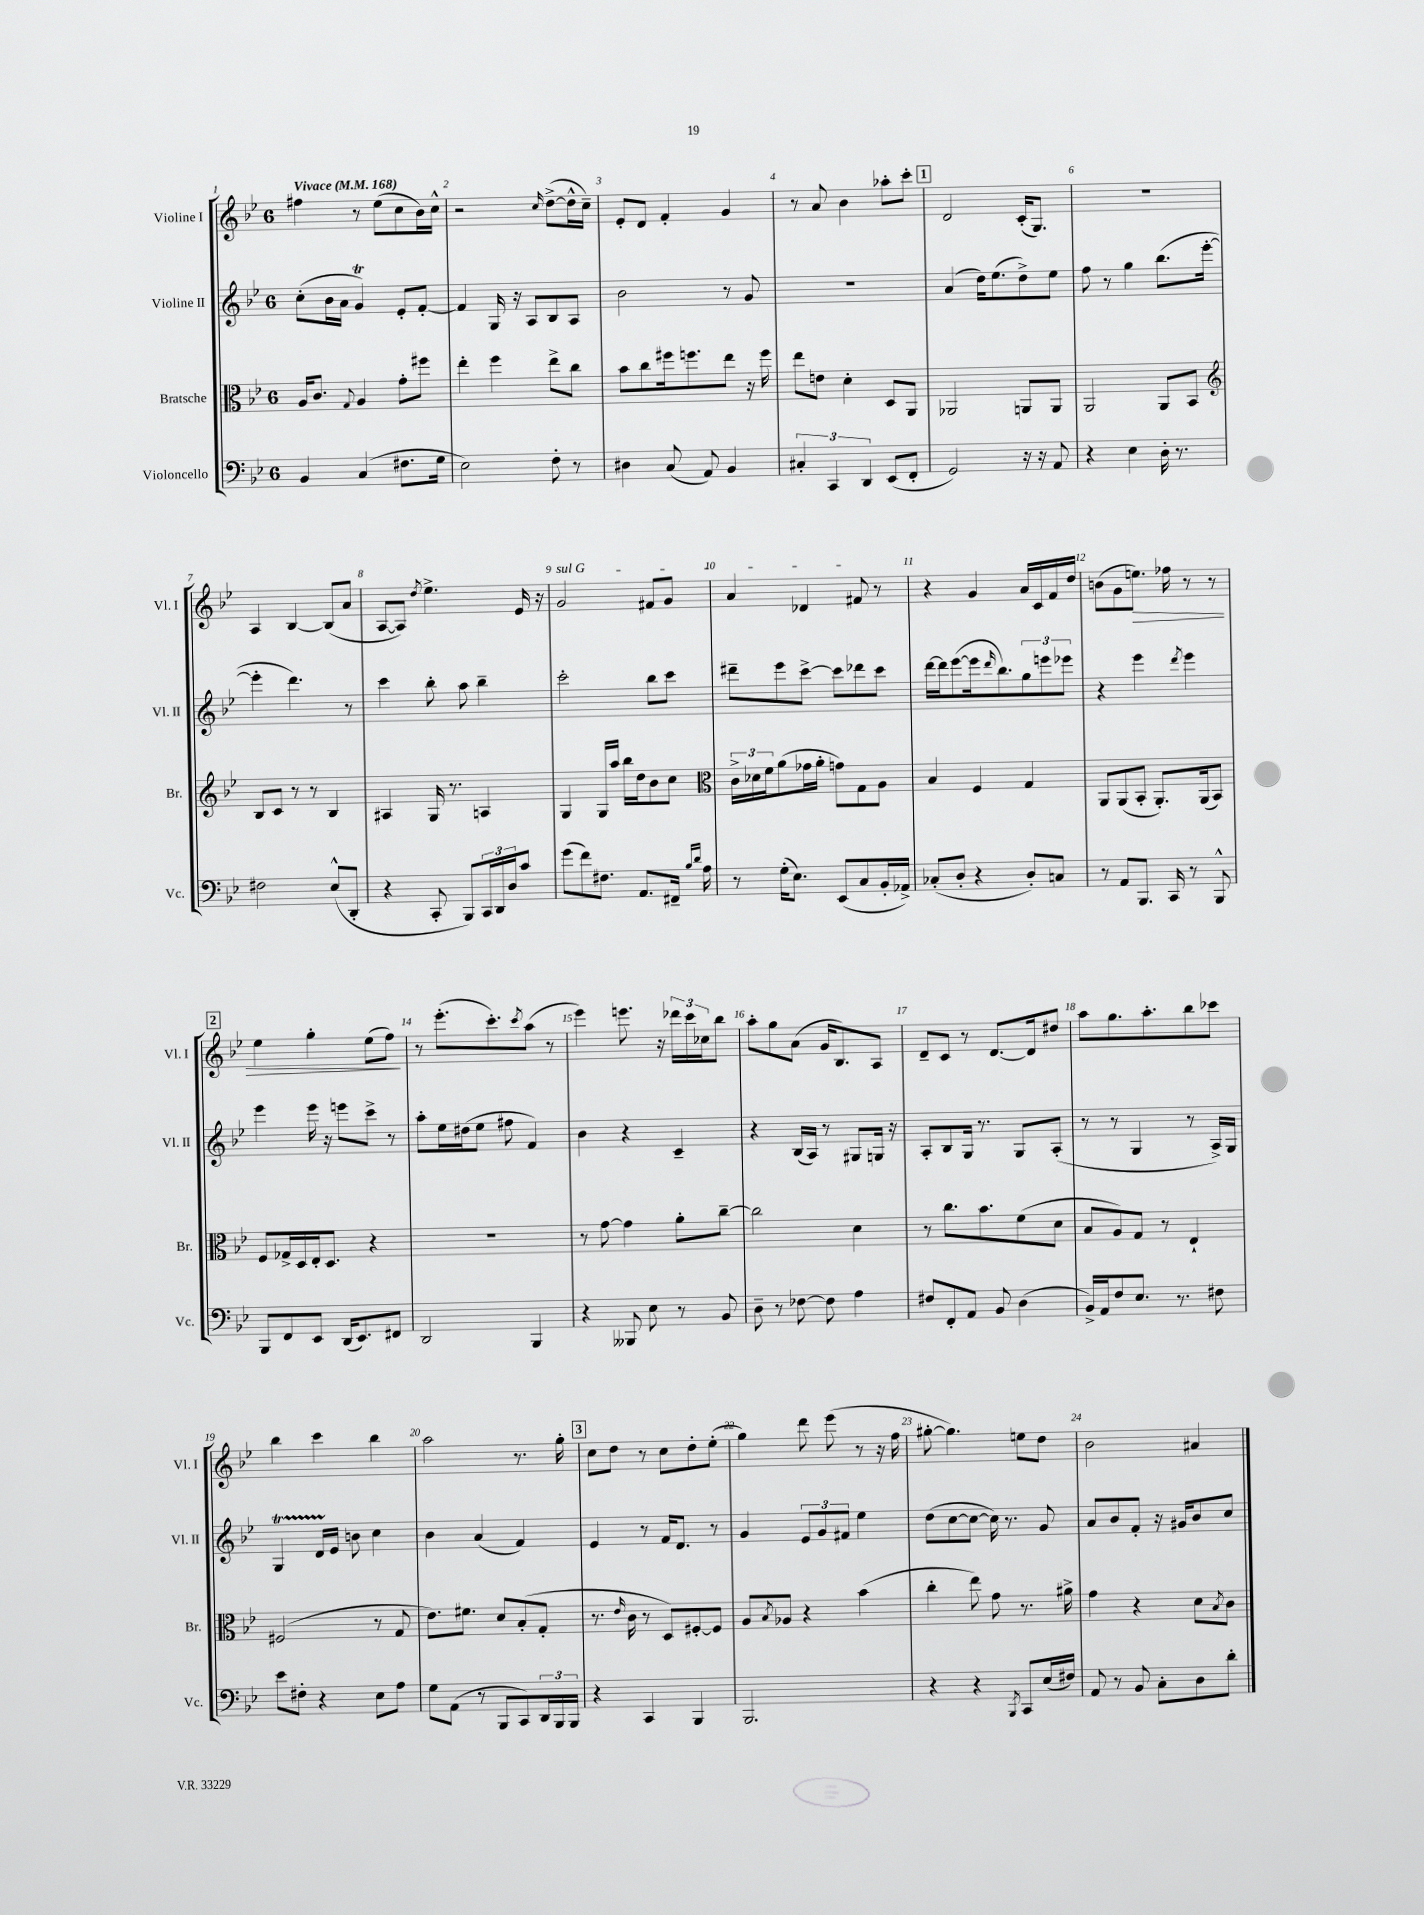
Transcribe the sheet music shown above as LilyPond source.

<<
\new StaffGroup <<
\new Staff = "s0" \with { instrumentName = "Violine I" shortInstrumentName = "Vl. I" } {
    \clef treble \key bes \major \once \override Staff.TimeSignature.style = #'single-digit \time 6/8 \tempo "Vivace" 4 = 168
    fis''4 r8 ees''8( c''8 bes'16) c''16-^ |
    r2 \grace { c''16 } d''8~->( d''16-^ c''16--) |
    ees'8-. d'8 f'4-. g'4 |
    r8 a'8 bes'4 aes''8-. c'''8-. |
    \mark \markup { \box "1" } d'2 c'16-.( g8.) |
    r2. |
    a4 bes4~ bes8( a'8 |
    a8~ a8) \acciaccatura { d''8 } ees''4.-> ees'16 r16 |
    \once \override TextSpanner.bound-details.left.text = \markup { \italic "sul G" } g'2\startTextSpan fis'8 g'8 |
    a'4 des'4 fis'8\stopTextSpan r8 |
    r4 g'4 a'16 c'16 f'16 d''16 |
    b'8( g'8 e''8.\>) fes''16 r8 r8 |
    \mark \markup { \box "2" } ees''4 g''4-. ees''8( f''8\!) |
    r8 ees'''8.-.( c'''8.-.) \acciaccatura { c'''8 } a''8( r8 |
    ees'''4) e'''8. r16 \tuplet 3/2 { des'''16 c'''16 ces''16 } bes''8 |
    a''8-. g''8 a'8( g'16 bes8.) a8 |
    d'8-- c'8 r8 d'8.~ d'16 dis''8 |
    a''8 g''8. a''8.-. bes''8 ces'''8 |
    bes''4 c'''4 bes''4 |
    a''2 r8. g''16-. |
    \mark \markup { \box "3" } c''8 d''8 r8 c''8 d''8-. ees''8-.( |
    g''4) d'''8 ees'''8( r8 r16 f''16 |
    gis''8~-. gis''4.) e''8 d''8 |
    bes'2 ais'4 \bar "|." |
}
\new Staff = "s1" \with { instrumentName = "Violine II" shortInstrumentName = "Vl. II" } {
    \clef treble \key bes \major \once \override Staff.TimeSignature.style = #'single-digit \time 6/8
    c''8-.( bes'16 a'16 g'4\trill) ees'8-. f'8~-. |
    f'4 g16 r16 a8 bes8 a8 |
    bes'2 r8 g'8 |
    R2. |
    \mark \markup { \box "1" } a'4( d''16) ees''8.( d''8->) ees''8 |
    f''8 r8 g''4 bes''8.( ees'''16~-. |
    ees'''4-. d'''4.) r8 |
    c'''4 bes''8-. a''8 bes''4-- |
    c'''2-. bes''8 c'''8 |
    dis'''8-- ees'''8 c'''8~-> c'''8 des'''8 c'''8 |
    d'''16~ d'''16 ees'''8~( ees'''16 \grace { d'''16 } bes''8.) \tuplet 3/2 { g''8 e'''8 ees'''8 } |
    r4 ees'''4 \acciaccatura { d'''8 } ees'''4 |
    \mark \markup { \box "2" } ees'''4 ees'''16 r16 e'''8 c'''8-> r8 |
    a''8-. ees''16 dis''16( ees''8 fis''8 f'4) |
    bes'4 r4 c'4-- |
    r4 bes16( a16) r8 gis8 g16 r16 |
    a8-. bes8 g16 r8. g8 a8-.( |
    r8 r8 g4 r8 a16->) g16 |
    g4\startTrillSpan d'16 ees'16\stopTrillSpan b'8 c''4 |
    bes'4 a'4( f'4) |
    \mark \markup { \box "3" } ees'4 r8 f'16 d'8. r8 |
    g'4 \tuplet 3/2 { ees'8 g'8 fis'8 } ees''4 |
    d''8( c''8~ c''8~ c''16) r8. g'8 |
    a'8 bes'8 f'8-. r16 gis'16 bes'8 c''8 \bar "|." |
}
\new Staff = "s2" \with { instrumentName = "Bratsche" shortInstrumentName = "Br." } {
    \clef alto \key bes \major \once \override Staff.TimeSignature.style = #'single-digit \time 6/8
    a16 c'8. \appoggiatura { g8 } a4 g'8-. fis''8 |
    ees''4-. f''4 ees''8-> c''8 |
    bes'8 c''8 fis''16 f''8. ees''8 r16 f''16 |
    ees''8 e'8 d'4-. d8 a,8 |
    \mark \markup { \box "1" } aes,2 a,8 a,8 |
    a,2 a,8 bes,8 |
    \clef treble bes8 c'8 r8 r8 bes4 |
    ais4 g16 r8. a4 |
    g4 g16 a''16 bes''16 d''16 bes'8 c''8 |
    \clef alto \tuplet 3/2 { c'16-> des'16 f'16 } a'8( ges'16 a'16-. g'8) g8 a8 |
    bes4 f4 g4 |
    a,8 a,8( bes,8-. a,8.-.) a,16( bes,8) |
    \mark \markup { \box "2" } f8 ges16-> d16 ees16-. d8. r4 |
    R2. |
    r8 g'8~ g'4 a'8-. c''8~-- |
    c''2 d'4 |
    r8 c''8. bes'8. f'8( d'8 |
    bes8 a8) g8 r8 ees4-! |
    fis2( r8 g8 |
    ees'8.) fis'8. d'8 bes8-.( g8-. |
    \mark \markup { \box "3" } r8. \grace { ees'16 } c'16 r8 d8) fis8~-. fis8 |
    a8 \acciaccatura { bes8 } aes8 r4 bes'4( |
    c''4-. ees''8) g'8 r8. ais'16-> |
    g'4 r4 d'8 \acciaccatura { bes8 } c'8 \bar "|." |
}
\new Staff = "s3" \with { instrumentName = "Violoncello" shortInstrumentName = "Vc." } {
    \clef bass \key bes \major \once \override Staff.TimeSignature.style = #'single-digit \time 6/8
    bes,4 c4( fis8. g16 |
    ees2) f8-. r8 |
    dis4 c8( a,8) bes,4 |
    \tuplet 3/2 { cis4-. c,4 d,4 } ees,8( f,8-. |
    \mark \markup { \box "1" } g,2) r16 r16 a,8 |
    r4 ees4 d16-. r8. |
    fis2 ees8-^( d,8-. |
    r4 c,8-. bes,,8) \tuplet 3/2 { c,16 d,16 d16 } c'8 |
    g'8( f'8) fis8. a,8. fis,16-- \grace { bes16 d'16 } a16 |
    r8 g16-.( ees8.) ees,8( c8 bes,16-. aes,16->) |
    ces8-.( d8-. r4 d8-.) c8 |
    r8 a,8 bes,,8. c,16 r8 bes,,8-^ |
    \mark \markup { \box "2" } bes,,8 f,8 ees,8 d,16( ees,8.) fis,8 |
    d,2 bes,,4 |
    r4 beses,,8 ees8 r8 bes,8 |
    d8-- r8 fes8~ fes8 a4 |
    fis8 f,8-. a,8 bes,8 d4( |
    bes,16->) a,16 f8 ees8. r8. fis8 |
    ees'8 fis8-. r4 ees8 a8 |
    g8 a,8( r8 bes,,8 c,8) \tuplet 3/2 { d,16 bes,,16 bes,,16 } |
    \mark \markup { \box "3" } r4 c,4 bes,,4 |
    bes,,2. |
    r4 r4 \acciaccatura { bes,,8 } c,8 ees16( fis16) |
    a,8 r8 bes,8 c8-. d8 d'8-. \bar "|." |
}
>>
>>
\layout { \context { \Score \override BarNumber.break-visibility = ##(#f #t #t) barNumberVisibility = #all-bar-numbers-visible } }
